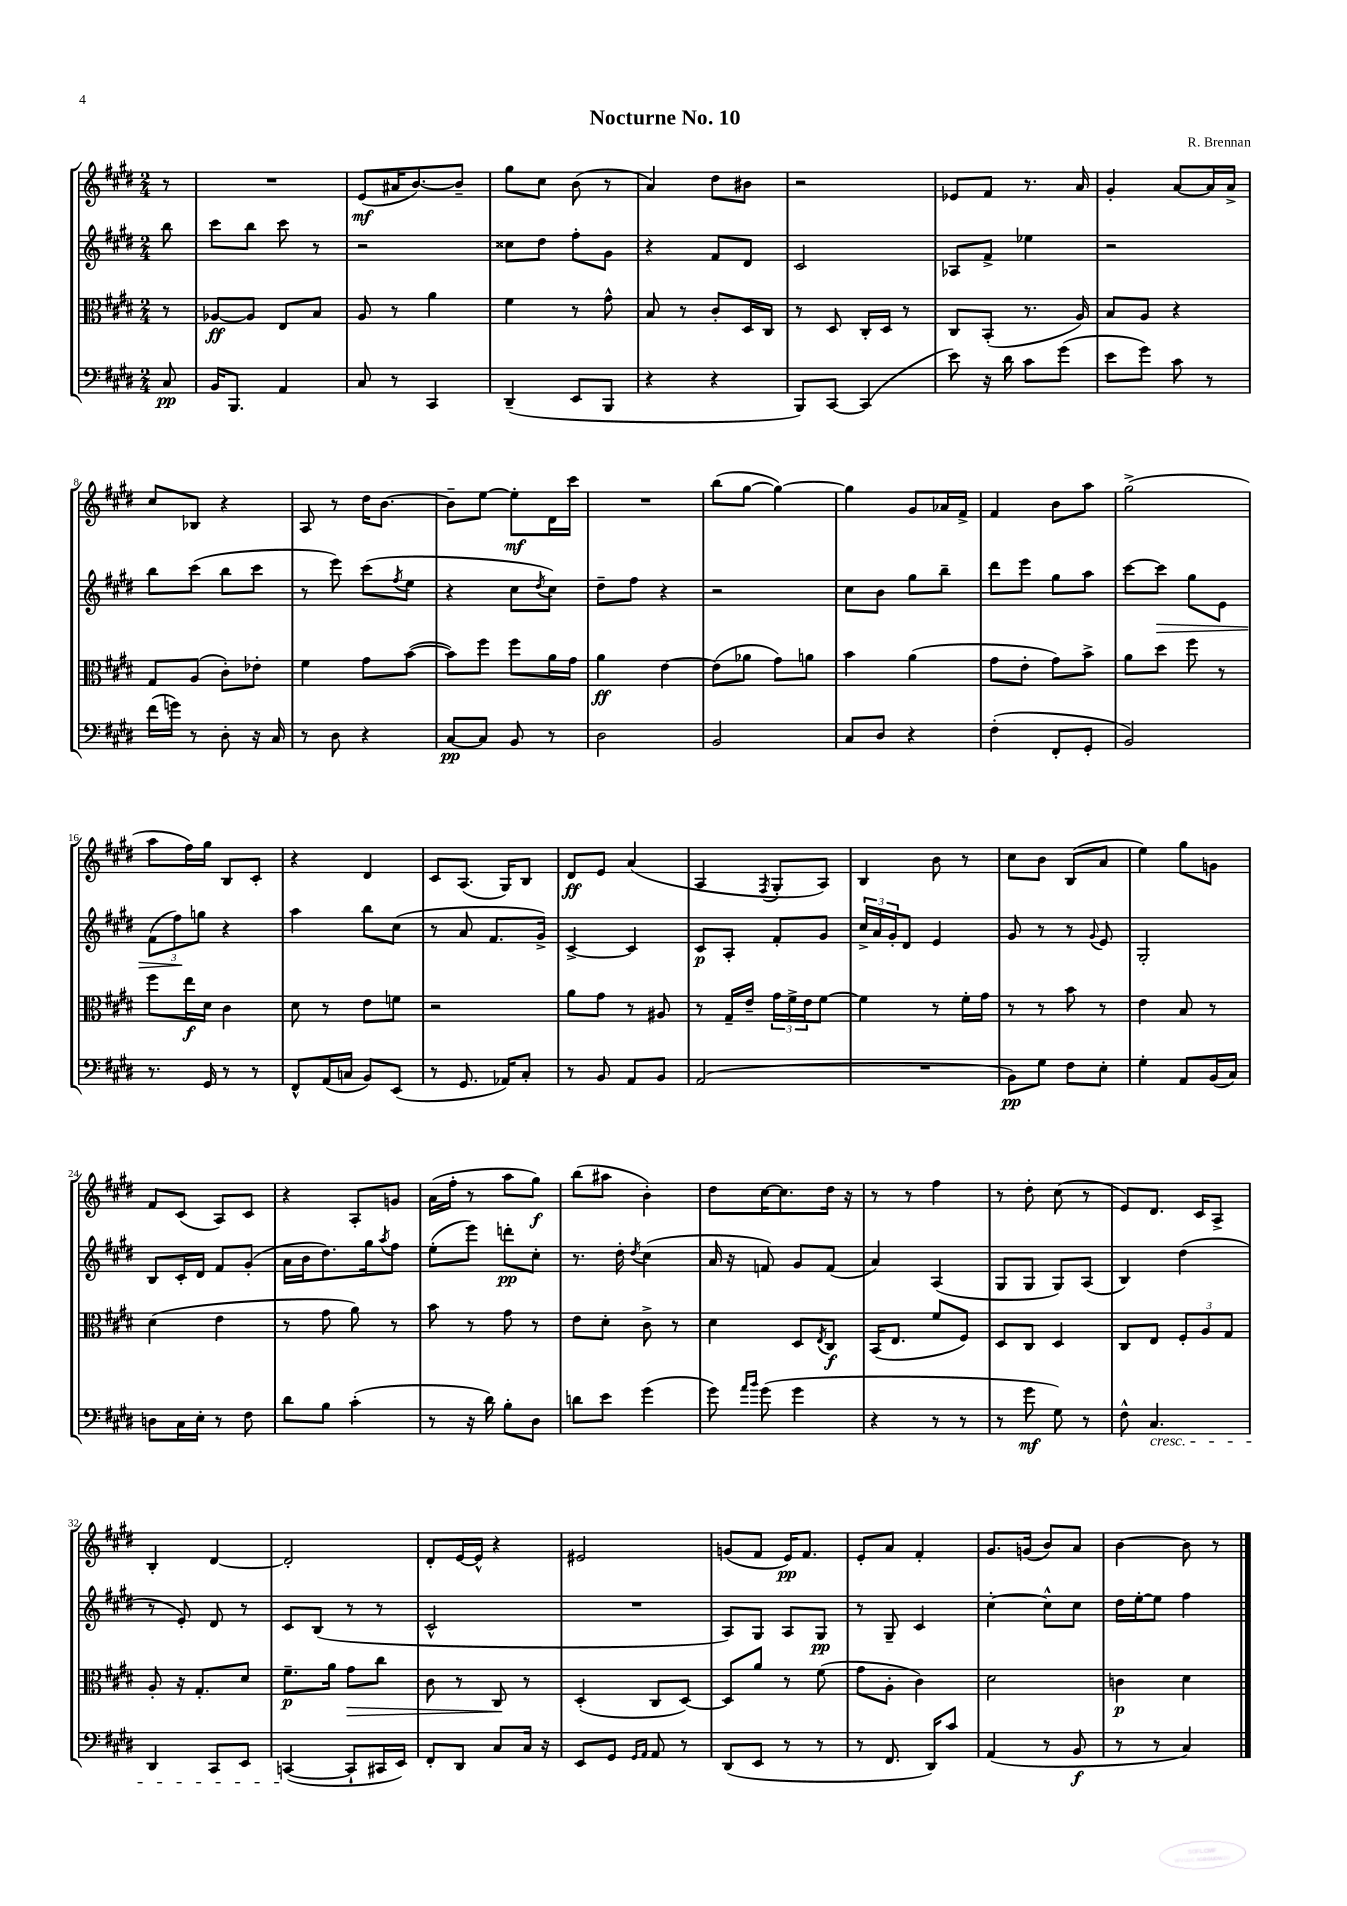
\header { title = "Nocturne No. 10" composer = "R. Brennan" }
<<
\new StaffGroup <<
\new Staff = "s0" {
    \clef treble \key e \major \numericTimeSignature \time 2/4 \partial 8
    r8 |
    R2 |
    e'8\mf( ais'16 b'8.~) b'8-- |
    gis''8 cis''8 b'8( r8 |
    a'4) dis''8 bis'8 |
    r2 |
    ees'8 fis'8 r8. a'16 |
    gis'4-. a'8~ a'16 a'16-> |
    cis''8 bes8 r4 |
    a8 r8 dis''16 b'8.~ |
    b'8-- e''8~ e''8-.\mf dis'16 cis'''16 |
    R2 |
    b''8( gis''8~ gis''4~) |
    gis''4 gis'8 aes'16 fis'16-> |
    fis'4 b'8 a''8 |
    gis''2->( |
    a''8 fis''16) gis''16 b8 cis'8-. |
    r4 dis'4 |
    cis'8 a8.( gis16) b8 |
    dis'8\ff e'8 a'4( |
    a4 \acciaccatura { fis8 } gis8-. a8) |
    b4 b'8 r8 |
    cis''8 b'8 b8( a'8 |
    e''4) gis''8 g'8 |
    fis'8 cis'8( a8) cis'8 |
    r4 a8-. g'8 |
    a'16( fis''16-. r8 a''8 gis''8\f) |
    b''8( ais''8 b'4-.) |
    dis''8 cis''16~ cis''8. dis''16 r16 |
    r8 r8 fis''4 |
    r8 dis''8-. cis''8( r8 |
    e'8) dis'8. cis'16 a8-> |
    b4-. dis'4~ |
    dis'2-. |
    dis'8-. e'16~ e'16-^ r4 |
    eis'2 |
    g'8( fis'8 e'16\pp) fis'8. |
    e'8-. a'8 fis'4-. |
    gis'8. g'16( b'8) a'8 |
    b'4~ b'8 r8 \bar "|." |
}
\new Staff = "s1" {
    \clef treble \key e \major \numericTimeSignature \time 2/4 \partial 8
    b''8 |
    cis'''8 b''8 cis'''8 r8 |
    r2 |
    cisis''8 dis''8 fis''8-. gis'8 |
    r4 fis'8 dis'8 |
    cis'2 |
    aes8 fis'8-> ees''4 |
    r2 |
    b''8 cis'''8( b''8 cis'''8 |
    r8 e'''8) cis'''8( \acciaccatura { fis''8 } e''8 |
    r4 cis''8 \acciaccatura { dis''8 } cis''8) |
    dis''8-- fis''8 r4 |
    r2 |
    cis''8 b'8 gis''8 b''8-- |
    dis'''8 e'''8 gis''8 a''8 |
    cis'''8~ cis'''8\> gis''8 e'8 |
    \tuplet 3/2 { fis'8( fis''8\!) g''8 } r4 |
    a''4 b''8 cis''8( |
    r8 a'8 fis'8. gis'16->) |
    cis'4~-> cis'4 |
    cis'8\p a8-. fis'8-. gis'8 |
    \tuplet 3/2 { cis''16-> a'16 gis'16-. } dis'8 e'4 |
    gis'8 r8 r8 \appoggiatura { gis'8 } e'8 |
    gis2-. |
    b8 cis'16-. dis'16 fis'8 gis'8-.( |
    a'16 b'16 dis''8.) gis''16 \acciaccatura { a''8 } fis''8 |
    e''8-.( e'''8) d'''8-.\pp cis''8-. |
    r8. dis''16-. \acciaccatura { dis''8 } cis''4( |
    a'16 r16 f'8) gis'8 f'8( |
    a'4) a4( |
    gis8 gis8 gis8) a8( |
    b4) dis''4( |
    r8 e'8-.) dis'8 r8 |
    cis'8 b8( r8 r8 |
    cis'2-^ |
    R2 |
    a8) gis8 a8 gis8\pp |
    r8 gis8-- cis'4 |
    cis''4~-. cis''8-^ cis''8 |
    dis''16 e''16~-. e''8 fis''4 \bar "|." |
}
\new Staff = "s2" {
    \clef alto \key e \major \numericTimeSignature \time 2/4 \partial 8
    r8 |
    aes8~\ff aes8 e8 b8 |
    a8 r8 a'4 |
    fis'4 r8 gis'8-^ |
    b8 r8 cis'8-. dis16 cis16 |
    r8 dis8 cis16-. dis16 r8 |
    cis8 b,8-.( r8. a16) |
    b8 a8 r4 |
    gis8 a8( cis'8-.) ees'8-. |
    fis'4 gis'8 b'8~( |
    b'8) fis''8 fis''8 a'16 gis'16 |
    a'4\ff e'4~ |
    e'8( aes'8 gis'8) a'8 |
    b'4 a'4( |
    gis'8 e'8-. gis'8) b'8-> |
    a'8 dis''8 fis''8 r8 |
    fis''8 e''16\f dis'16 cis'4 |
    dis'8 r8 e'8 f'8 |
    r2 |
    a'8 gis'8 r8 ais8 |
    r8 gis16-- e'16-- \tuplet 3/2 { gis'16 fis'16-> e'16 } fis'8~ |
    fis'4 r8 fis'16-. gis'16 |
    r8 r8 b'8 r8 |
    e'4 b8 r8 |
    dis'4( e'4 |
    r8 gis'8 a'8) r8 |
    b'8 r8 gis'8 r8 |
    e'8 dis'8-. cis'8-> r8 |
    dis'4 dis8 \acciaccatura { e8 } cis8\f |
    b,16( e8. fis'8 fis8) |
    dis8 cis8 dis4 |
    cis8 e8 \tuplet 3/2 { fis8-. a8 gis8 } |
    a8-. r16 gis8.-. dis'8 |
    fis'8.--\p a'16 gis'8\> cis''8 |
    cis'8 r8 cis8\! r8 |
    dis4-.( cis8 dis8~) |
    dis8 a'8 r8 fis'8( |
    gis'8 a8-. cis'4) |
    dis'2 |
    c'4\p dis'4 \bar "|." |
}
\new Staff = "s3" {
    \clef bass \key e \major \numericTimeSignature \time 2/4 \partial 8
    cis8\pp |
    b,16 b,,8. a,4 |
    cis8 r8 cis,4 |
    dis,4--( e,8 b,,8 |
    r4 r4 |
    b,,8) cis,8~ cis,4( |
    e'8) r16 dis'16 cis'8 gis'8( |
    e'8 gis'8) cis'8 r8 |
    fis'16( g'16) r8 dis8-. r16 cis16 |
    r8 dis8 r4 |
    cis8~\pp cis8 b,8 r8 |
    dis2 |
    b,2 |
    cis8 dis8 r4 |
    fis4-.( fis,8-. gis,8-. |
    b,2) |
    r8. gis,16 r8 r8 |
    fis,8-^ a,16( c16 b,8) e,8( |
    r8 gis,8. aes,16) cis8-. |
    r8 b,8 a,8 b,8 |
    a,2( |
    R2 |
    b,8\pp) gis8 fis8 e8-. |
    gis4-. a,8 b,16( cis16) |
    d8 cis16 e16-. r8 fis8 |
    dis'8 b8 cis'4-.( |
    r8 r16 dis'16) b8-. dis8 |
    d'8 e'8 gis'4( |
    gis'8) \grace { a'16 b'16 } gis'8( gis'4 |
    r4 r8 r8 |
    r8 gis'8\mf gis8) r8 |
    fis8-^ cis4.\cresc |
    dis,4 cis,8 e,8 |
    c,4~\!( c,8-! cis,16 e,16) |
    fis,8-. dis,8 cis8 cis16 r16 |
    e,8 gis,8 \grace { gis,16 a,16 } a,8 r8 |
    dis,8( e,8 r8 r8 |
    r8 fis,8. dis,16) cis'8 |
    a,4( r8 b,8\f |
    r8 r8 cis4) \bar "|." |
}
>>
>>
